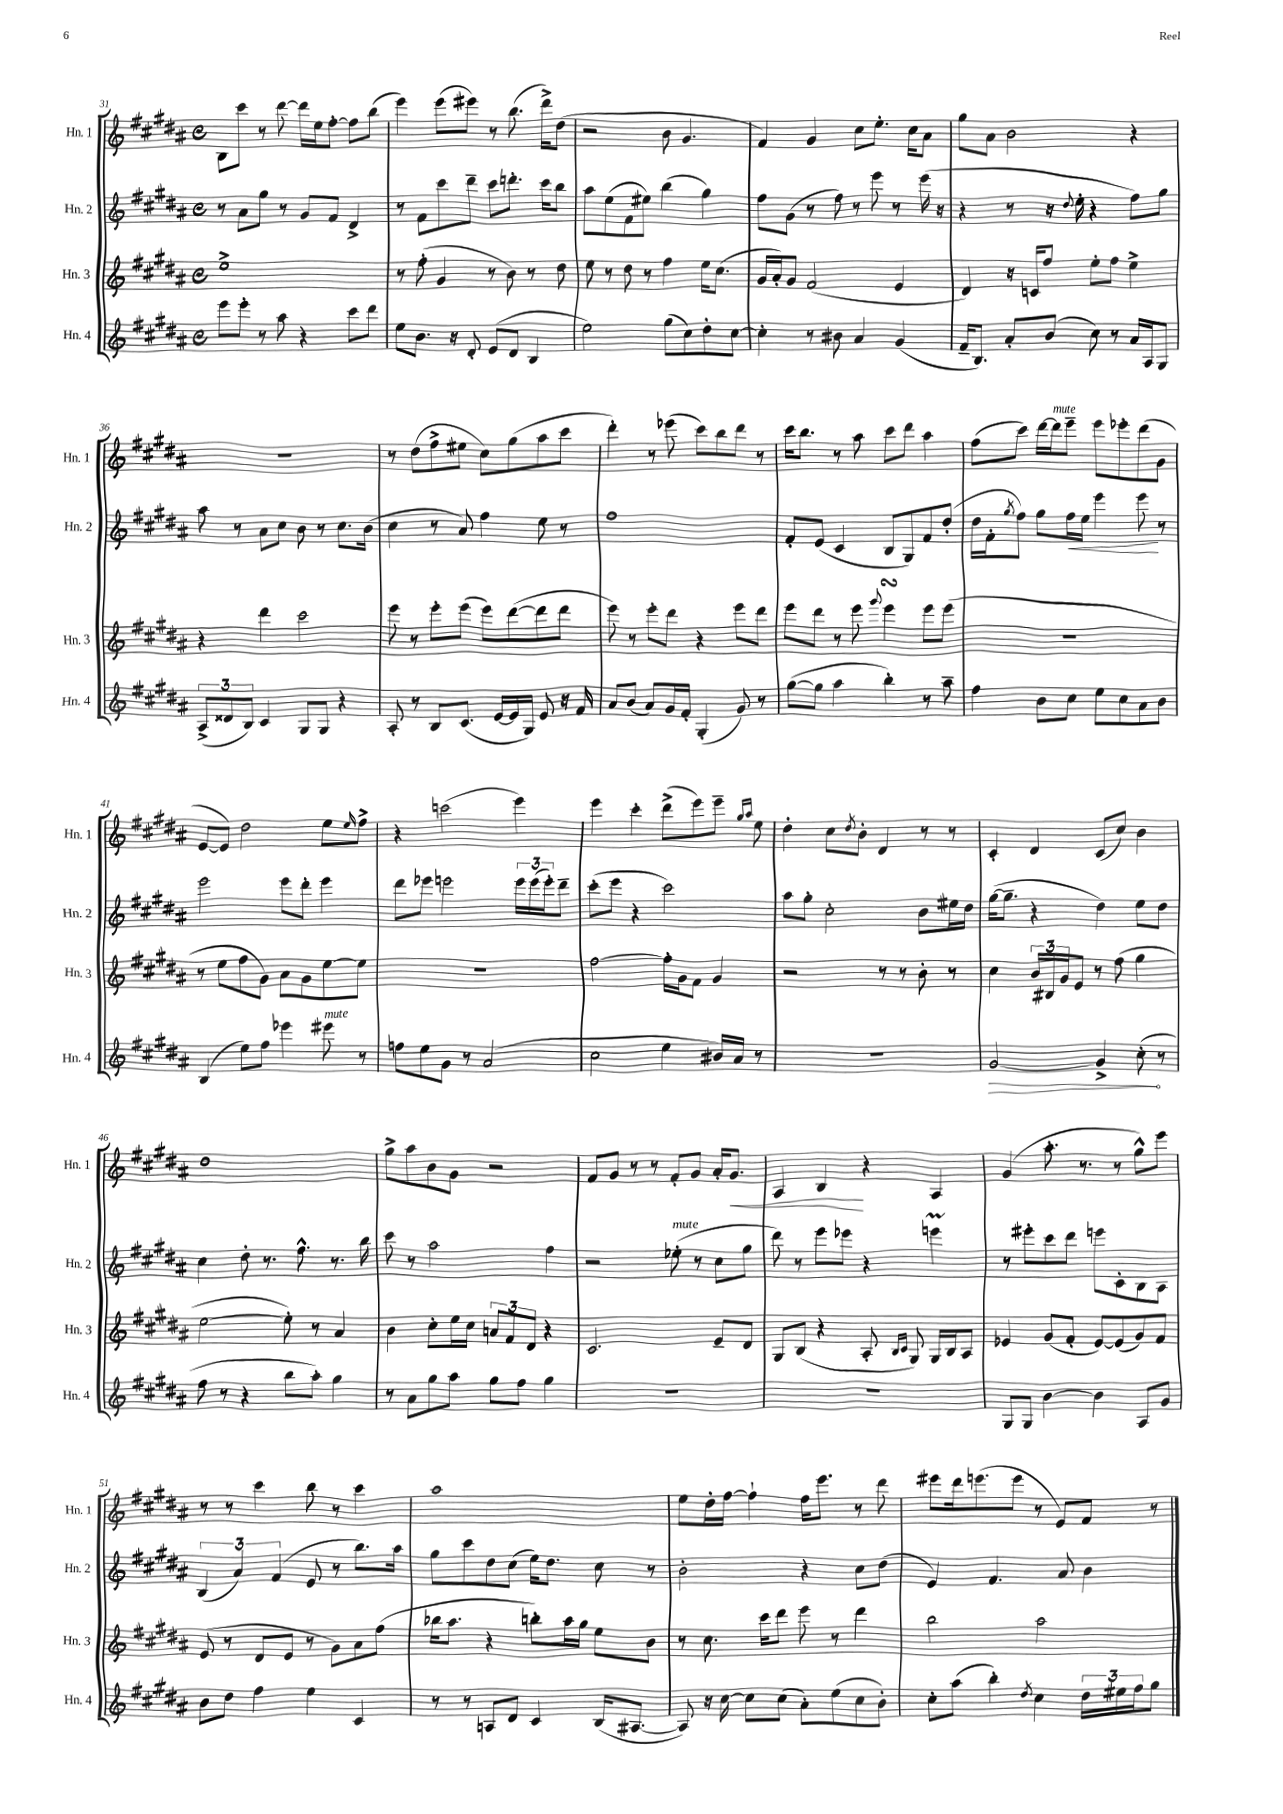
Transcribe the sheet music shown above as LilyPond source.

<<
\new StaffGroup <<
\new Staff = "s0" \with { instrumentName = "Hn. 1" shortInstrumentName = "Hn. 1" } {
    \clef treble \key b \major \defaultTimeSignature \time 4/4
    b8 cis'''8 r8 dis'''8~ dis'''16 e''16 fis''8~-. fis''8 b''8( |
    e'''4) e'''8( eis'''8) r8 b''8.( dis'''16->) dis''8( |
    r2 b'8 gis'4. |
    fis'4) gis'4 cis''8 e''8.-. cis''16 ais'8 |
    gis''8 ais'8 b'2 r4 |
    R1 |
    r8 dis''8( fis''8-> eis''8 cis''8) gis''8( ais''8 cis'''8 |
    dis'''4-.) r8 ees'''8( cis'''8) b''8 dis'''8 r8 |
    cis'''16 b''8. r8 ais''8 cis'''8 dis'''8 ais''4 |
    fis''8( cis'''8) dis'''16~ dis'''16^\markup { \italic "mute" } e'''8-- e'''8 ees'''8-. dis'''8( gis'8 |
    e'8~ e'8) dis''2 e''8 \grace { e''16 } fis''8-> |
    r4 c'''2( e'''4) |
    e'''4 cis'''4-. dis'''8->( e'''8) e'''8-- \grace { gis''16 ais''16 } e''8 |
    dis''4-. cis''8 \acciaccatura { dis''8 } b'8-. dis'4 r8 r8 |
    cis'4-. dis'4 cis'8( cis''8) b'4 |
    dis''1 |
    gis''8-> ais''8 b'8 gis'8 r2 |
    fis'8 gis'8 r8 r8 fis'8-. gis'8 ais'16-. gis'8.\< |
    ais4 b4\! r4 ais4 |
    gis'4( ais''8.-. r8. r8 gis''8-^) e'''8 |
    r8 r8 cis'''4 b''8 r8 cis'''4 |
    ais''1 |
    e''8 dis''16-. fis''16~ fis''4-! fis''16 e'''8. r8 dis'''8 |
    eis'''8 dis'''16 e'''8.( e'''8 r8 e'8) fis'8 r8 \bar "|." |
}
\new Staff = "s1" \with { instrumentName = "Hn. 2" shortInstrumentName = "Hn. 2" } {
    \clef treble \key b \major \defaultTimeSignature \time 4/4
    r8 ais'8 gis''8 r8 gis'8 fis'8 dis'4-> |
    r8 fis'8 cis'''8 dis'''8-- cis'''8 d'''8.-. cis'''16 b''8 |
    ais''8 e''8( fis'8 eis''8) b''4( gis''4) |
    fis''8 gis'8( r8 fis''8) r8 e'''8 r8 e'''16( r16 |
    r4 r8 r16 \appoggiatura { dis''8 } e''16-. r4 fis''8) gis''8 |
    ais''8 r8 ais'8 cis''8 b'8 r8 cis''8. b'16( |
    cis''4 r8 ais'8) fis''4 e''8 r8 |
    fis''1 |
    fis'8-. e'8( cis'4 b8 gis8) fis'8 dis''8-.( |
    dis''16 fis'16-. \acciaccatura { gis''8 } fis''8) gis''8 fis''16\< e''16 e'''4 e'''8\! r8 |
    e'''2 e'''8 dis'''8-. e'''4 |
    dis'''8 ees'''8 e'''2 \tuplet 3/2 { e'''16 e'''16( e'''16-.) } dis'''8-- |
    cis'''8-.( e'''8 r4 cis'''2) |
    ais''8 gis''8-. cis''2-. b'8 eis''16 dis''16 |
    gis''16~( gis''8.-- r4 dis''4) e''8 dis''8 |
    cis''4 dis''8-. r8. fis''8.-^ r8. b''16 |
    cis'''8 r8 ais''2 fis''4 |
    r2 ees''8-.^\markup { \italic "mute" }( r8 cis''8 gis''8 |
    dis'''8) r8 e'''8 ees'''8 r4 e'''4\prall |
    r8 eis'''8-. cis'''8 dis'''8 e'''8 cis'8-. b8 ais8 |
    \tuplet 3/2 { b4( ais'4) fis'4( } e'8 r8 b''8.) ais''16 |
    gis''8 cis'''8 dis''8 cis''8( e''16) dis''8. cis''8 r8 |
    b'2-. r4 cis''8 dis''8( |
    e'4) fis'4. ais'8 b'4 \bar "|." |
}
\new Staff = "s2" \with { instrumentName = "Hn. 3" shortInstrumentName = "Hn. 3" } {
    \clef treble \key b \major \defaultTimeSignature \time 4/4
    e''1-> |
    r8 fis''8-.( gis'4 r8 b'8) r8 dis''8 |
    e''8 r8 dis''8 r8 fis''4 e''16 cis''8.( |
    gis'16 ais'16-.) gis'8 fis'2( e'4 |
    dis'4) r16 c'16 fis''8 e''8-. fis''8 e''4-> |
    r4 dis'''4 cis'''2 |
    e'''8 r8 e'''8-. e'''8( e'''8) dis'''8~( dis'''8 dis'''8 |
    e'''8) r8 e'''8-. dis'''8 r4 e'''8 dis'''8 |
    e'''8 dis'''8 r8 e'''8 \appoggiatura { gis'''8 } e'''4\turn e'''8 e'''8( |
    R1 |
    r8 e''8 fis''8 gis'8) ais'8 gis'8 e''8~ e''8 |
    R1 |
    fis''2~ fis''16-. gis'16 fis'8 gis'4 |
    r2 r8 r8 b'8-. r8 |
    cis''4 \tuplet 3/2 { b'16 bis16 gis'16 } e'8 r8 fis''8( gis''4 |
    e''2~ e''8-.) r8 ais'4 |
    b'4 cis''8-. e''16 cis''16 \tuplet 3/2 { a'8 fis'8 dis'8 } r4 |
    cis'2. e'8-- dis'8 |
    gis8 b8( r4 ais8-. \grace { b16 cis'16 } gis8) gis16 b16 ais8 |
    ees'4 gis'8( fis'8-. ees'8~) ees'8( gis'8) fis'8 |
    e'8( r8 dis'8 e'8 r8 gis'8) ais'8 fis''8( |
    bes''16 ais''8. r4 b''8-.) ais''16 gis''16 e''8 b'8 |
    r8 cis''8. cis'''16 dis'''8 e'''8 r8 dis'''4 |
    b''2 ais''2 \bar "|." |
}
\new Staff = "s3" \with { instrumentName = "Hn. 4" shortInstrumentName = "Hn. 4" } {
    \clef treble \key b \major \defaultTimeSignature \time 4/4
    e'''8 e'''8-. r8 ais''8 r4 cis'''8 dis'''8 |
    e''8 b'8. r16 dis'8-. e'8( dis'8 b4 |
    e''2) gis''8( cis''8) dis''8-. cis''8~ |
    cis''4-. r8 bis'8 ais'4 gis'4( |
    fis'16-- b8.) ais'8-. b'8( cis''8) r8 ais'16 ais16 gis8 |
    \tuplet 3/2 { ais8->( disis'8 b8) } cis'4 gis8 gis8 r4 |
    ais8-. r8 b8 cis'8.( e'16~ e'16 gis16) e'8 r16 fis'16 |
    ais'8 b'8( ais'8) gis'16 fis'16-. gis4-.( gis'8) r8 |
    gis''8~( gis''8 ais''4 b''4-.) r8 ais''8-- |
    fis''4 b'8 cis''8 e''8 cis''8 ais'8 b'8 |
    b4( e''8) fis''8 ees'''4 eis'''8^\markup { \italic "mute" } r8 |
    f''8 e''8 gis'8 r8 ais'2( |
    cis''2 e''4 bis'16) ais'16 r8 |
    r1 |
    \once \override Hairpin.circled-tip = ##t gis'2~\> gis'4-> cis''8-.\!( r8 |
    fis''8 r8 r4 b''8 ais''8-.) gis''4 |
    r8 ais'8 gis''8 ais''8 gis''8 fis''8 gis''4 |
    R1 |
    R1 |
    gis8 gis8 b'4~ b'4 ais8 gis'8 |
    b'8 dis''8 fis''4 e''4 cis'4 |
    r8 r8 a8 dis'8 cis'4 b16( ais8.~ |
    ais8) r16 cis''16~ cis''8 cis''8( ais'8-.) e''8( cis''8 b'8-.) |
    cis''8-. ais''8( b''4-.) \acciaccatura { dis''8 } cis''4 \tuplet 3/2 { dis''16 eis''16 fis''16 } gis''8 \bar "|." |
}
>>
>>
\layout { \context { \Score currentBarNumber = #31 } }
